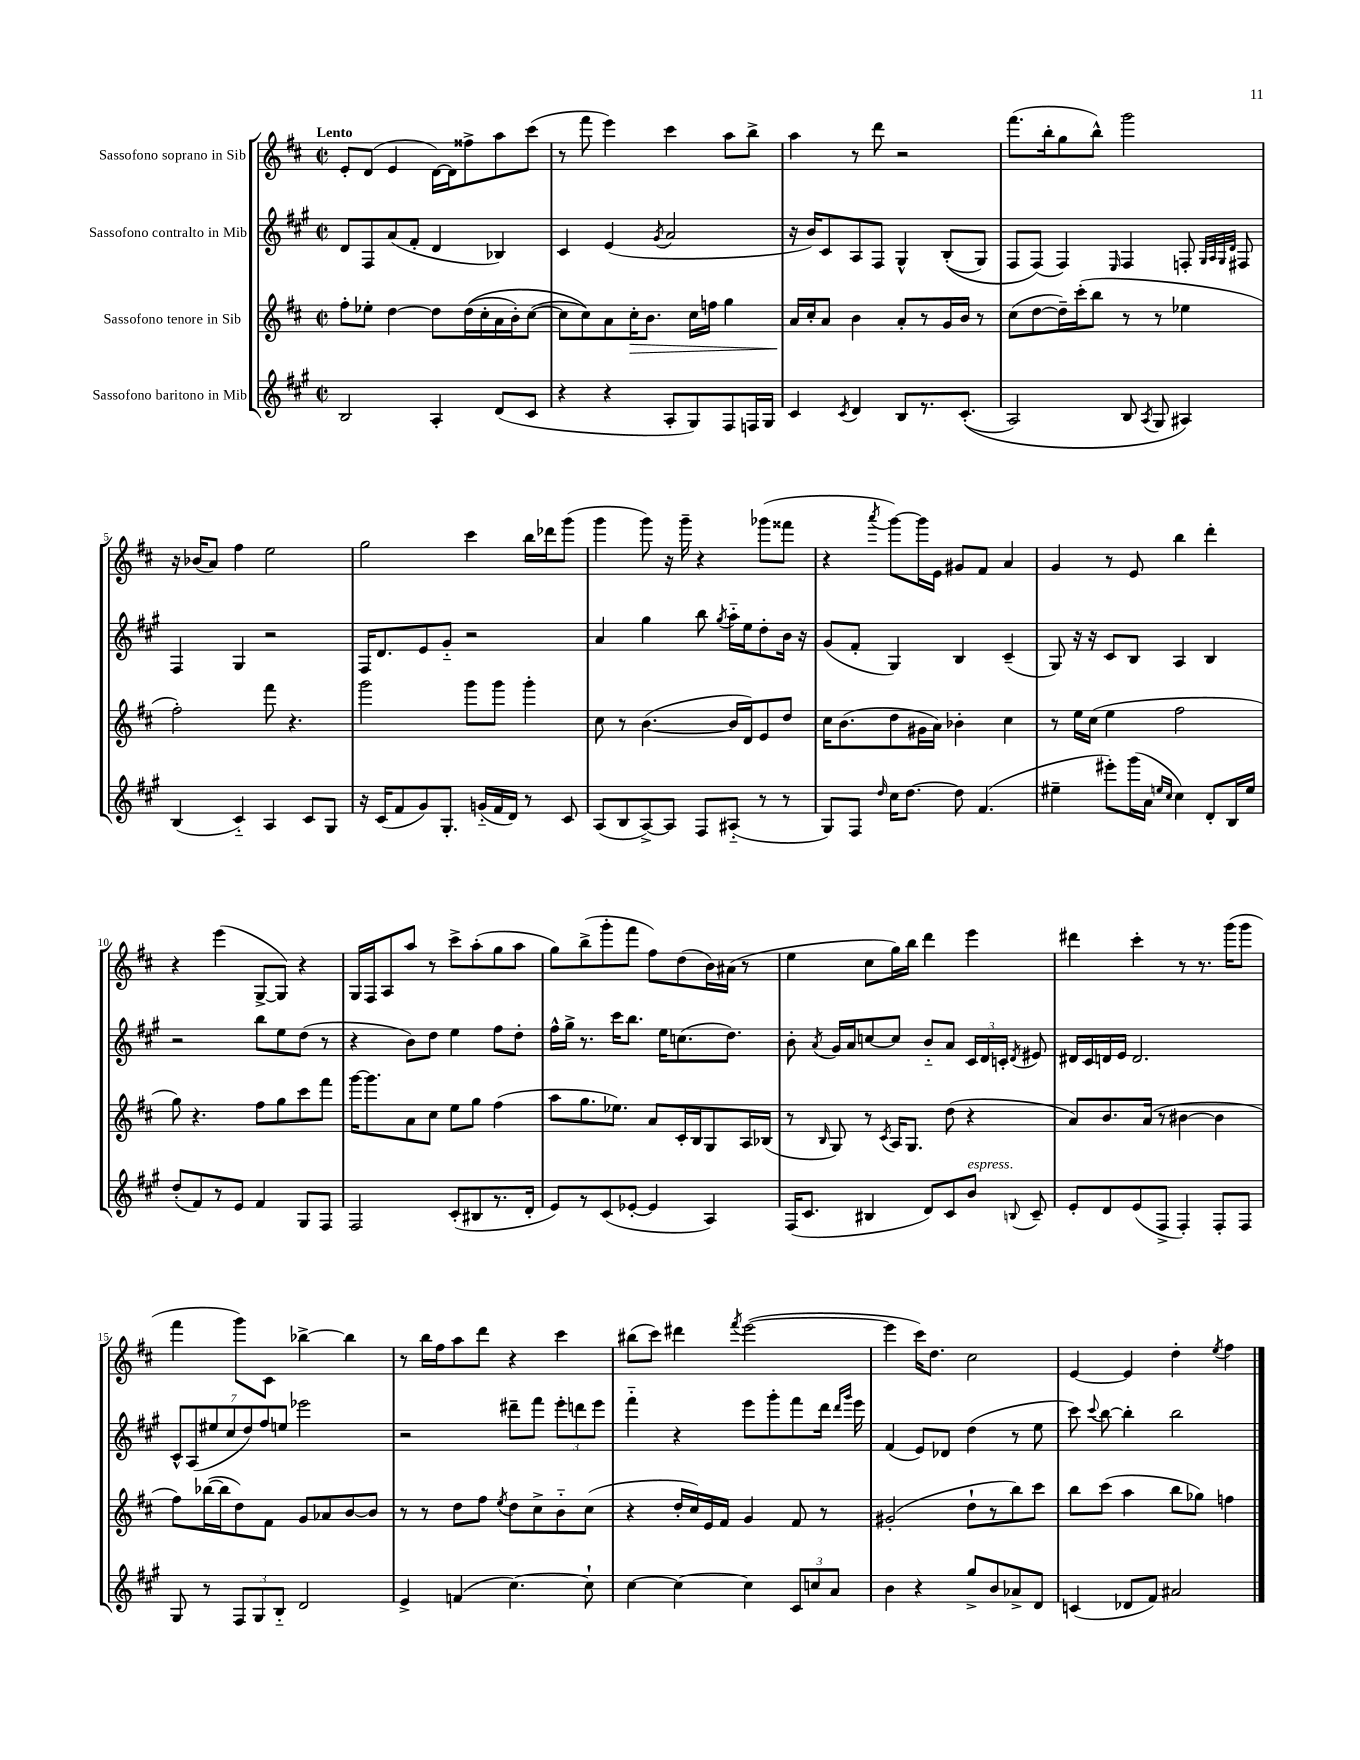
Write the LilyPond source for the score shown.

<<
\new StaffGroup <<
\new Staff = "s0" \with { instrumentName = "Sassofono soprano in Sib" } {
    \clef treble \key d \major \defaultTimeSignature \time 2/2 \tempo "Lento"
    \autoBeamOff e'8[-. d'8]( e'4 d'16[~) d'16 fisis''8-> a''8 cis'''8]( |
    r8 fis'''8 e'''4) cis'''4 a''8[ b''8]-> |
    a''4 r8 d'''8 r2 |
    fis'''8.[( b''16-. g''8 b''8]-^) g'''2 |
    r16 bes'16[( a'8]) fis''4 e''2 |
    g''2 cis'''4 b''16[ des'''16 g'''8]( |
    g'''4 g'''8) r16 g'''16-- r4 ges'''8[( fisis'''8] |
    r4 \acciaccatura { a'''8 } g'''8[~) g'''16 e'16] gis'8[ fis'8] a'4 |
    g'4 r8 e'8 b''4 d'''4-. |
    r4 e'''4( g8[~-> g8]) r4 |
    g16[ fis16 a8 a''8] r8 cis'''8[-> a''8-.( g''8 a''8] |
    g''8[) b''8->( g'''8-. fis'''8] fis''8[) d''8( b'16) ais'16]( r8 |
    e''4 cis''8[ g''16) b''16] d'''4 e'''4 |
    dis'''4 cis'''4-. r8 r8. g'''16[( g'''8] |
    fis'''4 g'''8[) cis'8] bes''4~-> bes''4 |
    r8 b''16[ fis''16 a''8 d'''8] r4 cis'''4 |
    bis''8[( cis'''8]) dis'''4 \acciaccatura { fis'''8 } e'''2~( |
    e'''4 cis'''16[) d''8.] cis''2 |
    e'4~ e'4 d''4-. \acciaccatura { e''8 } fis''4 \bar "|." |
}
\new Staff = "s1" \with { instrumentName = "Sassofono contralto in Mib" } {
    \clef treble \key a \major \defaultTimeSignature \time 2/2
    \autoBeamOff d'8[ fis8 a'8( fis'8]-. d'4 bes4) |
    cis'4 e'4( \acciaccatura { gis'8 } a'2 |
    r16 b'16[) cis'8 a8 fis8] gis4-^ b8[-.(\( gis8]) |
    fis8[ fis8](\) fis4) \grace { e16 } fis4 f8-. \grace { gis32[ a32 gis32 d'32] } fis8 |
    fis4 gis4 r2 |
    fis16[ d'8. e'8 gis'8]-_ r2 |
    a'4 gis''4 b''8 \acciaccatura { gis''8 } a''16[-_ e''16 d''8-. b'16] r16 |
    gis'8[( fis'8]-. gis4) b4 cis'4--( |
    gis8) r16 r16 cis'8[ b8] a4 b4 |
    r2 b''8[ e''8 d''8]( r8 |
    r4 b'8[) d''8] e''4 fis''8[ d''8]-. |
    fis''16[-^ gis''16]-> r8. cis'''16[ b''8.] e''16[ c''8.( d''8.]) |
    b'8-. \acciaccatura { a'8 } gis'16[ a'16 c''8~ c''8] b'8[-_ a'8] \tuplet 3/2 { cis'16[ d'16 c'16]-. } \acciaccatura { d'8 } eis'8 |
    dis'16[ cis'16 d'16 e'16] d'2. |
    \tuplet 7/4 { cis'8[-^ a8( eis''8 cis''8 d''8) fis''8 e''8] } ees'''2 |
    r2 dis'''8[-- fis'''8] \tuplet 3/2 { e'''8[-. d'''8 e'''8] } |
    fis'''4-_ r4 e'''8[ gis'''8-. fis'''8 d'''16] \grace { d'''16[ gis'''16] } e'''16 |
    fis'4( e'8[) des'8] d''4( r8 e''8 |
    cis'''8) \appoggiatura { cis'''8 } b''8~ b''4-. b''2 \bar "|." |
}
\new Staff = "s2" \with { instrumentName = "Sassofono tenore in Sib" } {
    \clef treble \key d \major \defaultTimeSignature \time 2/2
    \autoBeamOff fis''8[-. ees''8]-. d''4~ d''8[ d''16(\( cis''16-. a'16 b'16-.) cis''8]~( |
    cis''8[ cis''8)\) a'8 cis''16-.\> b'8.] cis''16[ f''16] g''4 |
    a'16[\! cis''16-. a'8] b'4 a'8[-. r8 g'16 b'16] r8 |
    cis''8[( d''8~ d''16--) cis'''16-.( b''8] r8 r8 ees''4 |
    fis''2-.) fis'''8 r4. |
    g'''2 g'''8[ g'''8] g'''4-. |
    cis''8 r8 b'4.~( b'16[ d'16) e'8 d''8] |
    cis''16[ b'8.( d''8 gis'16 a'16]) bes'4-. cis''4 |
    r8 e''16[ cis''16]( e''4 fis''2 |
    g''8) r4. fis''8[ g''8 cis'''8 fis'''8] |
    g'''16[~ g'''8. a'8 cis''8] e''8[ g''8] fis''4( |
    a''8[ g''8. ees''8.]) a'8[ cis'16-. b16 g8 a16 bes16]( |
    r8 \grace { b16 } g8) r8 \acciaccatura { cis'8 } a16[ g8.] d''8( r4 |
    a'8[) b'8. a'16]( r8 bis'4~ bis'4 |
    fis''8[) bes''16~( bes''16 d''8) fis'8] g'8[ aes'8 b'8~ b'8] |
    r8 r8 d''8[ fis''8] \acciaccatura { e''8 } d''8[ cis''8-> b'8-_ cis''8]( |
    r4 d''16[-. cis''16) e'16 fis'16] g'4 fis'8 r8 |
    gis'2-.( d''8[-! r8 b''8) cis'''8] |
    b''8[ cis'''8]( a''4 b''8[ ges''8]) f''4 \bar "|." |
}
\new Staff = "s3" \with { instrumentName = "Sassofono baritono in Mib" } {
    \clef treble \key a \major \defaultTimeSignature \time 2/2
    \autoBeamOff b2 a4-. d'8[( cis'8] |
    r4 r4 a8[-. gis8) fis8 f16 gis16] |
    cis'4 \acciaccatura { cis'8 } d'4 b8[ r8. cis'8.]-.(\( |
    a2) b8 \acciaccatura { a8 } gis8 ais4\) |
    b4( cis'4-_) a4 cis'8[ gis8] |
    r16 cis'16[( fis'8 gis'8) gis8.]-. g'16[-_( fis'16 d'16]) r8 cis'8 |
    a8[( b8 a8~->) a8] fis8[ ais8]-_( r8 r8 |
    gis8[) fis8] \grace { d''16 } cis''16[ d''8.]~ d''8 fis'4.( |
    eis''4-- eis'''8[-.) gis'''16( a'16] \grace { e''16[ cis''16] } cis''4) d'8[-. b16 e''16] |
    d''8[-.( fis'8) r8 e'8] fis'4 gis8[ fis8] |
    fis2 cis'8[-.( bis8 r8. d'16]-. |
    e'8[) r8 cis'8( ees'8]~-. ees'4 a4) |
    fis16[( cis'8.] bis4 d'8[) cis'8 b'8]^\markup { \italic "espress." } \appoggiatura { b8 } cis'8-- |
    e'8[-. d'8 e'8( fis8]-> fis4-.) fis8[-. fis8] |
    gis8 r8 \tuplet 3/2 { fis8[ gis8 b8]-_ } d'2 |
    e'4-> f'4( cis''4.~) cis''8-! |
    cis''4~ cis''4~ cis''4 \tuplet 3/2 { cis'8[ c''8 a'8] } |
    b'4 r4 gis''8[-> b'8 aes'8-> d'8] |
    c'4( des'8[ fis'8]) ais'2 \bar "|." |
}
>>
>>
